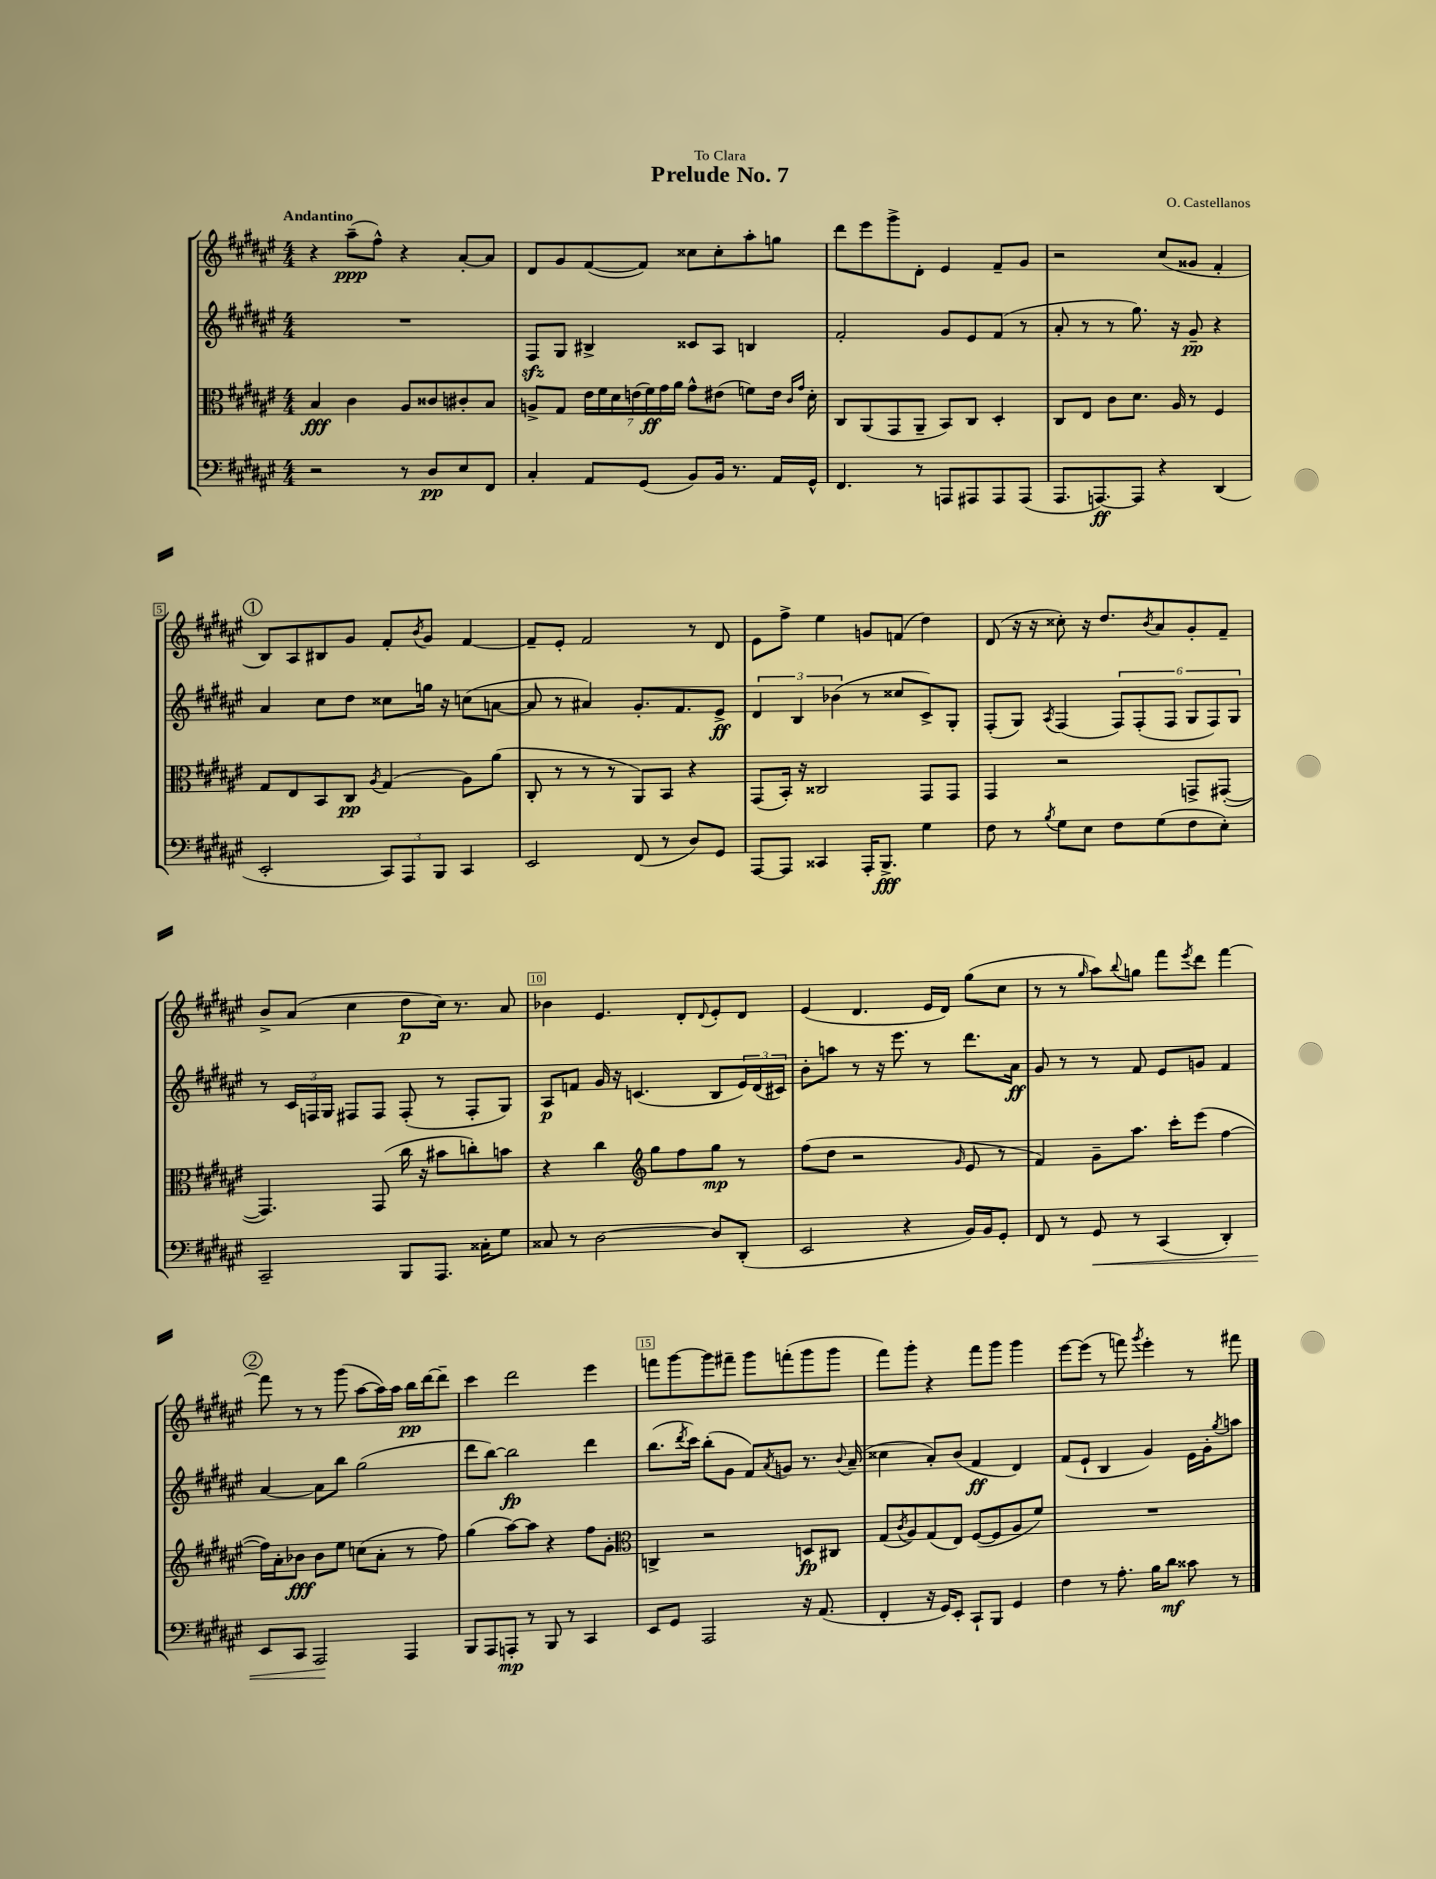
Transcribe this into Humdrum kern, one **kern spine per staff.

**kern	**kern	**kern	**kern
*staff4	*staff3	*staff2	*staff1
*clefF4	*clefC3	*clefG2	*clefG2
*k[f#c#g#d#a#e#]	*k[f#c#g#d#a#e#]	*k[f#c#g#d#a#e#]	*k[f#c#g#d#a#e#]
*M4/4	*M4/4	*M4/4	*M4/4
2r	4B	1r	4r
.	4c#	.	(8aa#~
.	.	.	8ff#^^)
8r	8A#	.	4r
8D#	8c##	.	.
8E#	8c#'	.	[8a#'
8FF#	8B	.	8a#]
=	=	=	=
4C#'	8A^	8F#	8d#
.	8G#	8G#	8g#
8AA#	28e#	4B#^	([8f#
.	28f#	.	.
.	28d#	.	.
.	(28e	.	.
(8GG#	.	.	8f#])
.	28f#)	.	.
.	28g#	.	.
.	28a#	.	.
8BB)	8g#^^	8c##	8cc##
16BB	(8e#	8A#	8cc##'
8.r	.	.	.
.	8f)	4B	8aa#'
16AA#	16e#	.	8gg
.	16qqc#	.	.
.	16qqg#	.	.
16GG#^^	16d#'	.	.
=	=	=	=
4.FF#	8C#	2f#'	8ddd#
.	(8AA#	.	8eee#
.	8GG#	.	8ggg#^
8r	8AA#~	.	8d#'
8AAA	8BB)	8g#	4e#
8AAA#	8C#	8e#	.
8AAA#	4D#'	(8f#	8f#~
(8AAA#	.	8r	8g#
=	=	=	=
8.AAA#	8C#	8a#'	2r
.	8E#	8r	.
[8.AAA)	.	.	.
.	8c#	8r	.
8AAA]	8.d#	8.gg#)	.
4r	.	.	(8cc#
.	16A#	16r	.
.	8r	8g#~	8g##
(4DD#	4F#	4r	4f#'
=	=	=	=
2EE#'	8G#	4a#	8B)
.	8E#	.	8A#
.	8BB	8cc#	8B#
.	8C#	8dd#	8g#
.	8qA#	.	.
12CC#)	(4G#	8cc##	8f#'
12AAA#	.	.	.
.	.	.	8qb
.	.	16gg	8g#
12BBB	.	.	.
.	.	16r	.
4CC#	8A#)	(8cc	[4f#
.	(8a#	[8a	.
=	=	=	=
2EE#	8C#'	8a]	8f#~]
.	8r	8r	8e#'
.	8r	4a#)	2f#
.	8r	.	.
(8FF#	8AA#)	8.g#'	.
8r	8BB	.	.
.	.	8.f#	.
8D#)	4r	.	8r
8GG#	.	8e#^	8d#
=	=	=	=
[8AAA#	(8GG#	6d#	8e#
8AAA#]	16BB')	.	8ff#^
.	.	6B	.
.	16r	.	.
4CC##	2C##	.	4ee#
.	.	(6b-	.
16AAA#'	.	8r	8g
8.BBB^	.	.	.
.	.	8cc##	(8f
4G#	8GG#	8c#^)	4dd#)
.	8GG#	8G#'	.
=	=	=	=
8F#	4GG#	(8F#'	(8d#
8r	.	8G#)	16r
.	.	.	16r
8qB	.	8qA#	.
8G#	2r	(4F#	8cc##')
8E#	.	.	16r
.	.	.	8.dd#
8F#	.	12F#)	.
.	.	(12F#'	.
.	.	.	8qb
(8G#	.	.	8a#
.	.	12F#	.
8F#	8GG^	12G#	8g#'
.	.	12F#)	.
8E#')	([8GG#'	.	8f#~
.	.	12G#	.
=	=	=	=
2CC#~	4.GG#])	8r	8b^
.	.	24c#	(8a#
.	.	24F	.
.	.	24G#	.
.	.	8F#	4cc#
.	(8GG#	8F#	.
8BBB	16cc#	(8F#'	8dd#
.	16r	.	.
8.AAA#	8b#	8r	16cc#)
.	.	.	8.r
.	8cc')	8F#'	.
16C##'	.	.	.
8G#	8b	8G#)	8a#
=	=	=	=
8C##	4r	8A#	4b-
8r	.	8f	.
[2D#	4cc#	16g#	4.e#
.	.	16r	.
.	.	(4.c	.
*	*clefG2	*	*
.	8gg#	.	.
.	8ff#	.	8d#'
.	.	.	8qqd#
8D#]	8gg#	8B	8e#'
(8DD#'	8r	24e#)	8d#
.	.	(24d#	.
.	.	24c#)	.
=	=	=	=
2EE#	(8ff#	8b'	(4e#
.	8dd#	8aa	.
.	2r	8r	4.d#
.	.	16r	.
.	.	8.eee#	.
4r	.	.	.
.	.	8r	16e#
.	.	.	16d#)
.	16qqg#	.	.
16BB)	8e#	8.ddd#	(8gg#
16BB	.	.	.
8GG#'	8r	.	8cc#
.	.	16a#	.
=	=	=	=
8FF#	4f#)	8g#	8r
8r	.	8r	8r
.	.	.	16qqgg#
8GG#	8g#~	8r	8aa#)
.	.	.	8qqbb
8r	8.aa#	8f#	8gg
(4CC#	.	8e#	8fff#
.	16ccc#'	.	.
.	.	.	8qeee#
.	(8eee#	8g	8ddd#
4DD#')	[4ff#	4f#	[4fff#
=	=	=	=
8EE#	16ff#])	[4a#	8fff#]
.	16a#'	.	.
8CC#	8b-	.	8r
2AAA#	8b-	8a#]	8r
.	8ee#	8bb	(8ggg#
.	(8cc	(2gg#	[8aa#
.	8a#'	.	16aa#])
.	.	.	16aa#
4AAA#	8r	.	16bb
.	.	.	[16ddd#
.	8ff#)	.	8ddd#~]
=	=	=	=
8BBB	(4gg#	8ddd#	4ccc#
8AAA#	.	[8bb)	.
8AAA'	[8aa#)	2bb]	2ddd#
8r	8aa#]	.	.
8BBB	4r	.	.
8r	.	.	.
4CC#	8ff#	4ddd#	4eee#
.	8g#'	.	.
=	=	=	=
*	*clefC3	*	*
8EE#	4C^	(8.bb	8fff
8GG#	.	.	[8ggg#
.	.	8qddd#	.
.	.	16ccc#)	.
2AAA#	2r	(8bb'	8ggg#]
.	.	8g#	8fff#~
.	.	8f#)	8ggg#
.	.	8qa#	.
.	.	8g	(8fff'
16r	8D	8.r	8ggg#
(8.AA#	.	.	.
.	8C#	.	8ggg#
.	.	8qqb	.
.	.	(16a#~	.
=	=	=	=
4FF#'	(8G#	4cc##	8fff#)
.	8qc#	.	.
.	8A#)	.	8ggg#'
16r	(8G#	8a#')	4r
16GG#)	.	.	.
8EE#'	8E#)	(8b	.
8CC#`	([8F#	4f#	8fff#
8BBB	8F#]	.	8ggg#
4GG#	8A#	4d#)	4ggg#
.	8f#)	.	.
=	=	=	=
4F#	1r	(8f#	[8eee#
.	.	8e#`	(8eee#]
8r	.	4B	8r
8.A#'	.	.	8fff)
.	.	.	8qggg#
.	.	4g#)	4eee#'
16B	.	.	.
8d#	.	.	.
8c##	.	16e#	8r
.	.	16g#'	.
.	.	8qgg#	.
8r	.	8aa	8fff#
==	==	==	==
*-	*-	*-	*-
